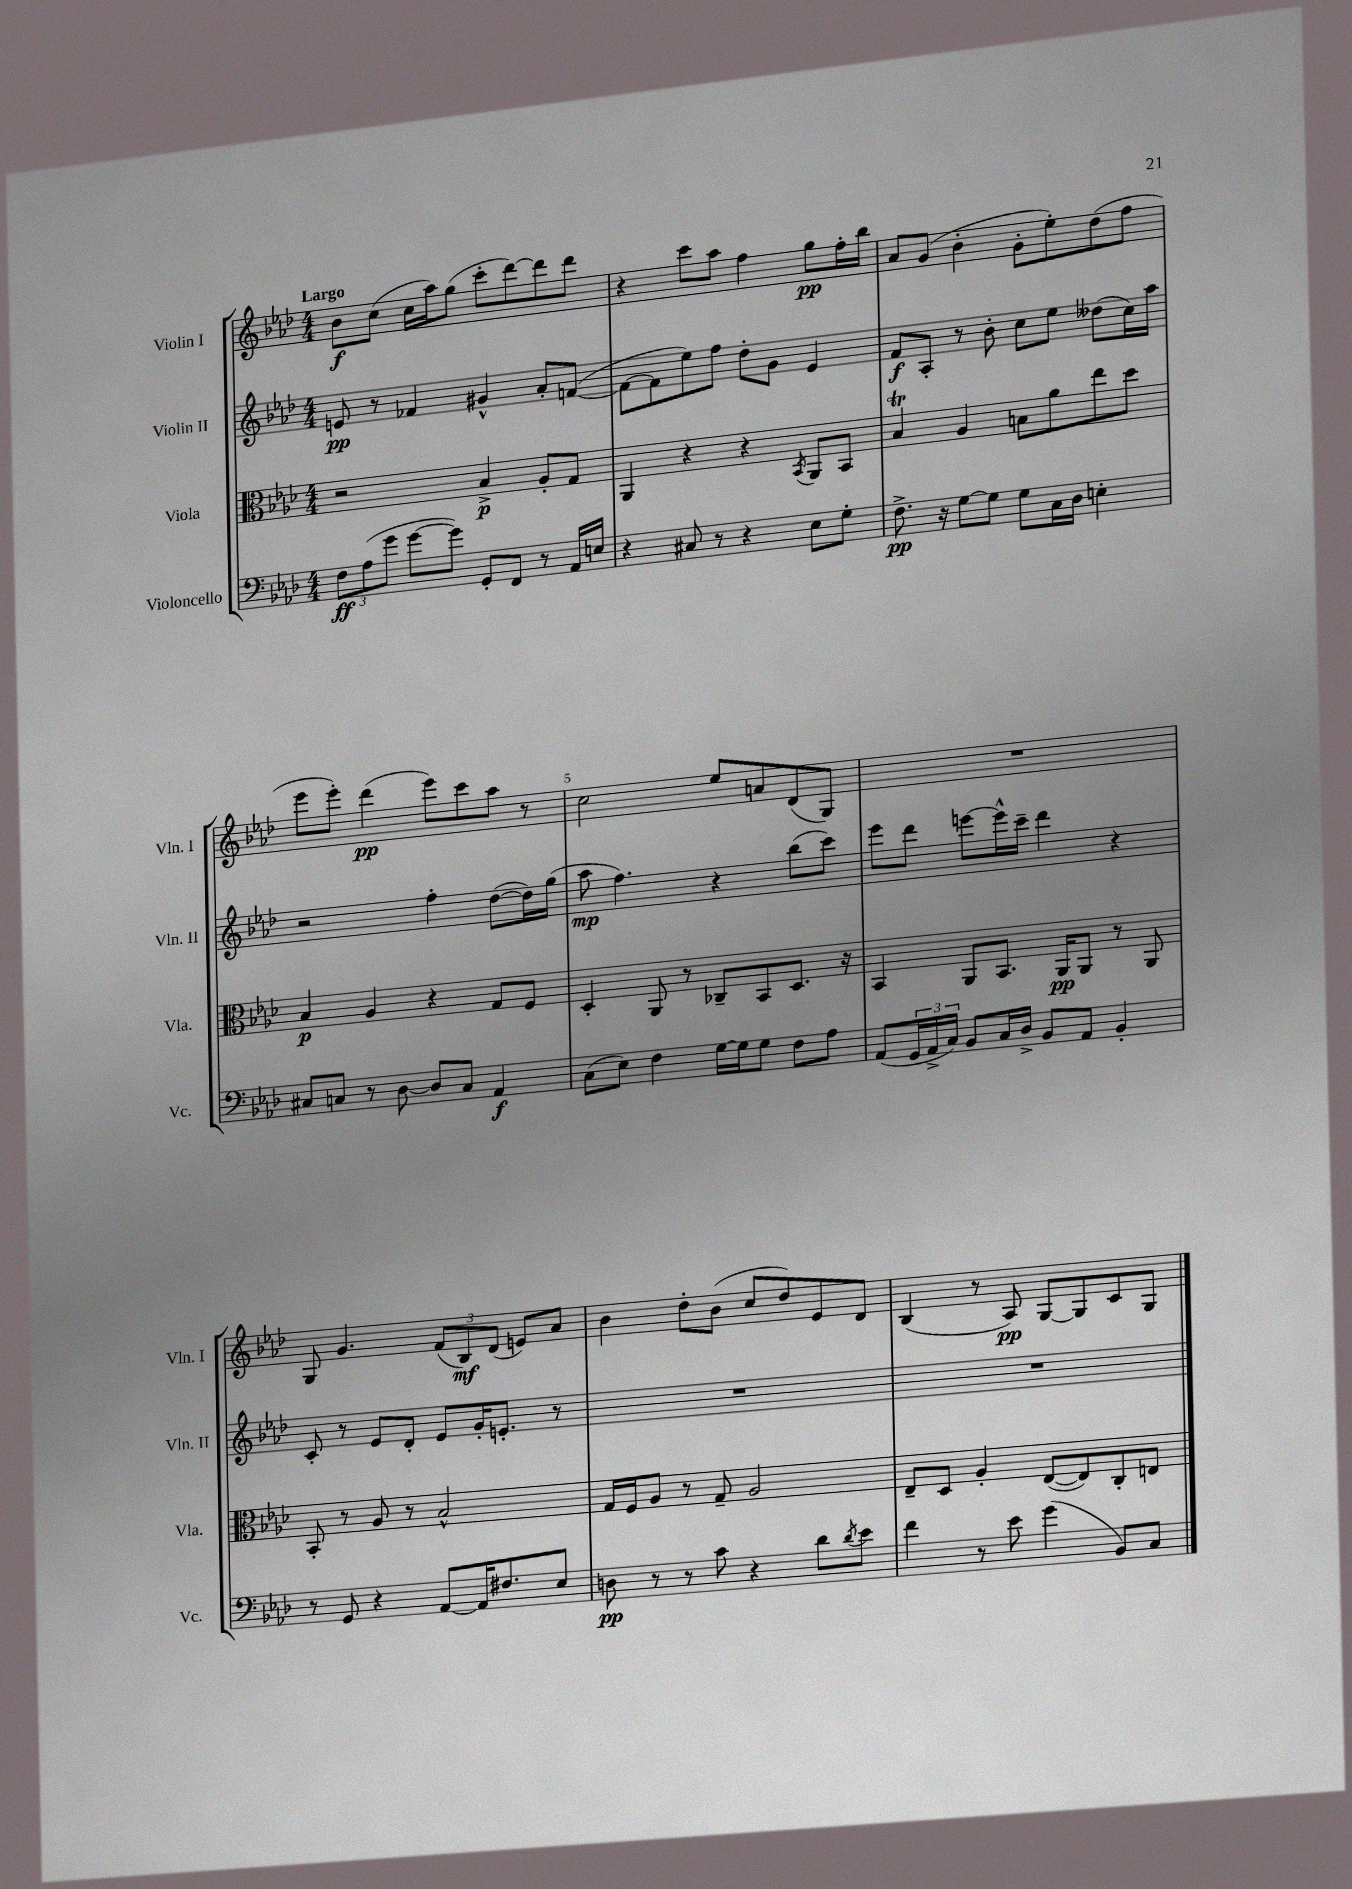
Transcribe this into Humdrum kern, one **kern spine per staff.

**kern	**kern	**kern	**kern
*staff4	*staff3	*staff2	*staff1
*clefF4	*clefC3	*clefG2	*clefG2
*k[b-e-a-d-]	*k[b-e-a-d-]	*k[b-e-a-d-]	*k[b-e-a-d-]
*M4/4	*M4/4	*M4/4	*M4/4
12F	2r	8e	8b-
(12A-	.	.	.
.	.	8r	(8cc
12g	.	.	.
[8g	.	4f-	16cc
.	.	.	16aa-)
8g])	.	.	(8gg
8GG'	4B-^	4g#^^	8ccc'
8FF	.	.	[8ddd-)
8r	8A-'	8a-'	8ddd-]
16AA-	8G	([8f	8ddd-
16E	.	.	.
=	=	=	=
4r	4AA-	8f_	4r
.	.	8f]	.
8C#	4r	8ee-)	8ccc
8r	.	8ff	8aa-
4r	4r	8dd-'	4ff
.	.	8g	.
.	8qBB-	.	.
8E-	8AA-	4e-	8gg
8G'	8BB-	.	16ff'
.	.	.	16bb-
=	=	=	=
8.F^	4B-	8f	8a-
.	.	8A-'	(8g
16r	.	.	.
[8G	4A-	8r	4b-'
8G]	.	8b-'	.
8G	8B	8cc	8g'
16C	8a-	8ee-	8ee-')
16D-	.	.	.
4E'	8ee-	(8dd--	(8dd-
.	8dd-	16cc)	8ff
.	.	16aa-	.
=	=	=	=
8C#	4B-	2r	8eee-
8C	.	.	8eee-')
8r	4A-	.	(4ddd-
[8D-	.	.	.
8D-]	4r	4ff'	8eee-)
8C	.	.	8ccc
4AA-	8G	([8dd-	8aa-
.	8F	16dd-])	8r
.	.	(16gg	.
=	=	=	=
(8C	4D-'	8aa-	2cc
8E-)	.	4.ff)	.
4F	8AA-	.	.
.	8r	.	.
[16G	8C-~	4r	8ee-
16G]	.	.	.
8G	8BB-	.	8a
8F	8.D-	(8bb-	(8d-
8A-	.	8ccc)	8G)
.	16r	.	.
=	=	=	=
(8AA-	4BB-	8eee-	1r
24GG	.	8ddd-	.
24AA-^	.	.	.
24C)	.	.	.
8BB-	8AA-	[8eee	.
16C	8.BB-	16eee^^]	.
16D-^	.	16ccc~	.
8BB-	.	4ddd-	.
.	16AA-	.	.
8AA-	8AA-	.	.
4BB-'	8r	4r	.
.	8AA-	.	.
=	=	=	=
8r	8BB-'	8c'	8G
8GG	8r	8r	4.g
4r	8A-	8e-	.
.	8r	8d-'	.
[8AA-	2B-^^	8e-	(12f
.	.	.	12B-)
16AA-]	.	16g'	.
.	.	.	(12d-
8.F#	.	8.e'	.
.	.	.	8e)
8E-	.	8r	8a-
=	=	=	=
8D	16G	1r	4b-
.	16F	.	.
8r	8A-	.	.
8r	8r	.	8dd-'
8c	8G~	.	(8b-
4r	2A-	.	8cc
.	.	.	8dd-)
8d-	.	.	8e-
8qd-	.	.	.
8e-	.	.	8d-
=	=	=	=
4f	8E-~	1r	(4B-
.	8D-	.	.
8r	4A-'	.	8r
8e-	.	.	8A-)
(4g	([8E-	.	[8G
.	8E-])	.	8G]
8BB-)	8C'	.	8c
8C	8E	.	8G
==	==	==	==
*-	*-	*-	*-
